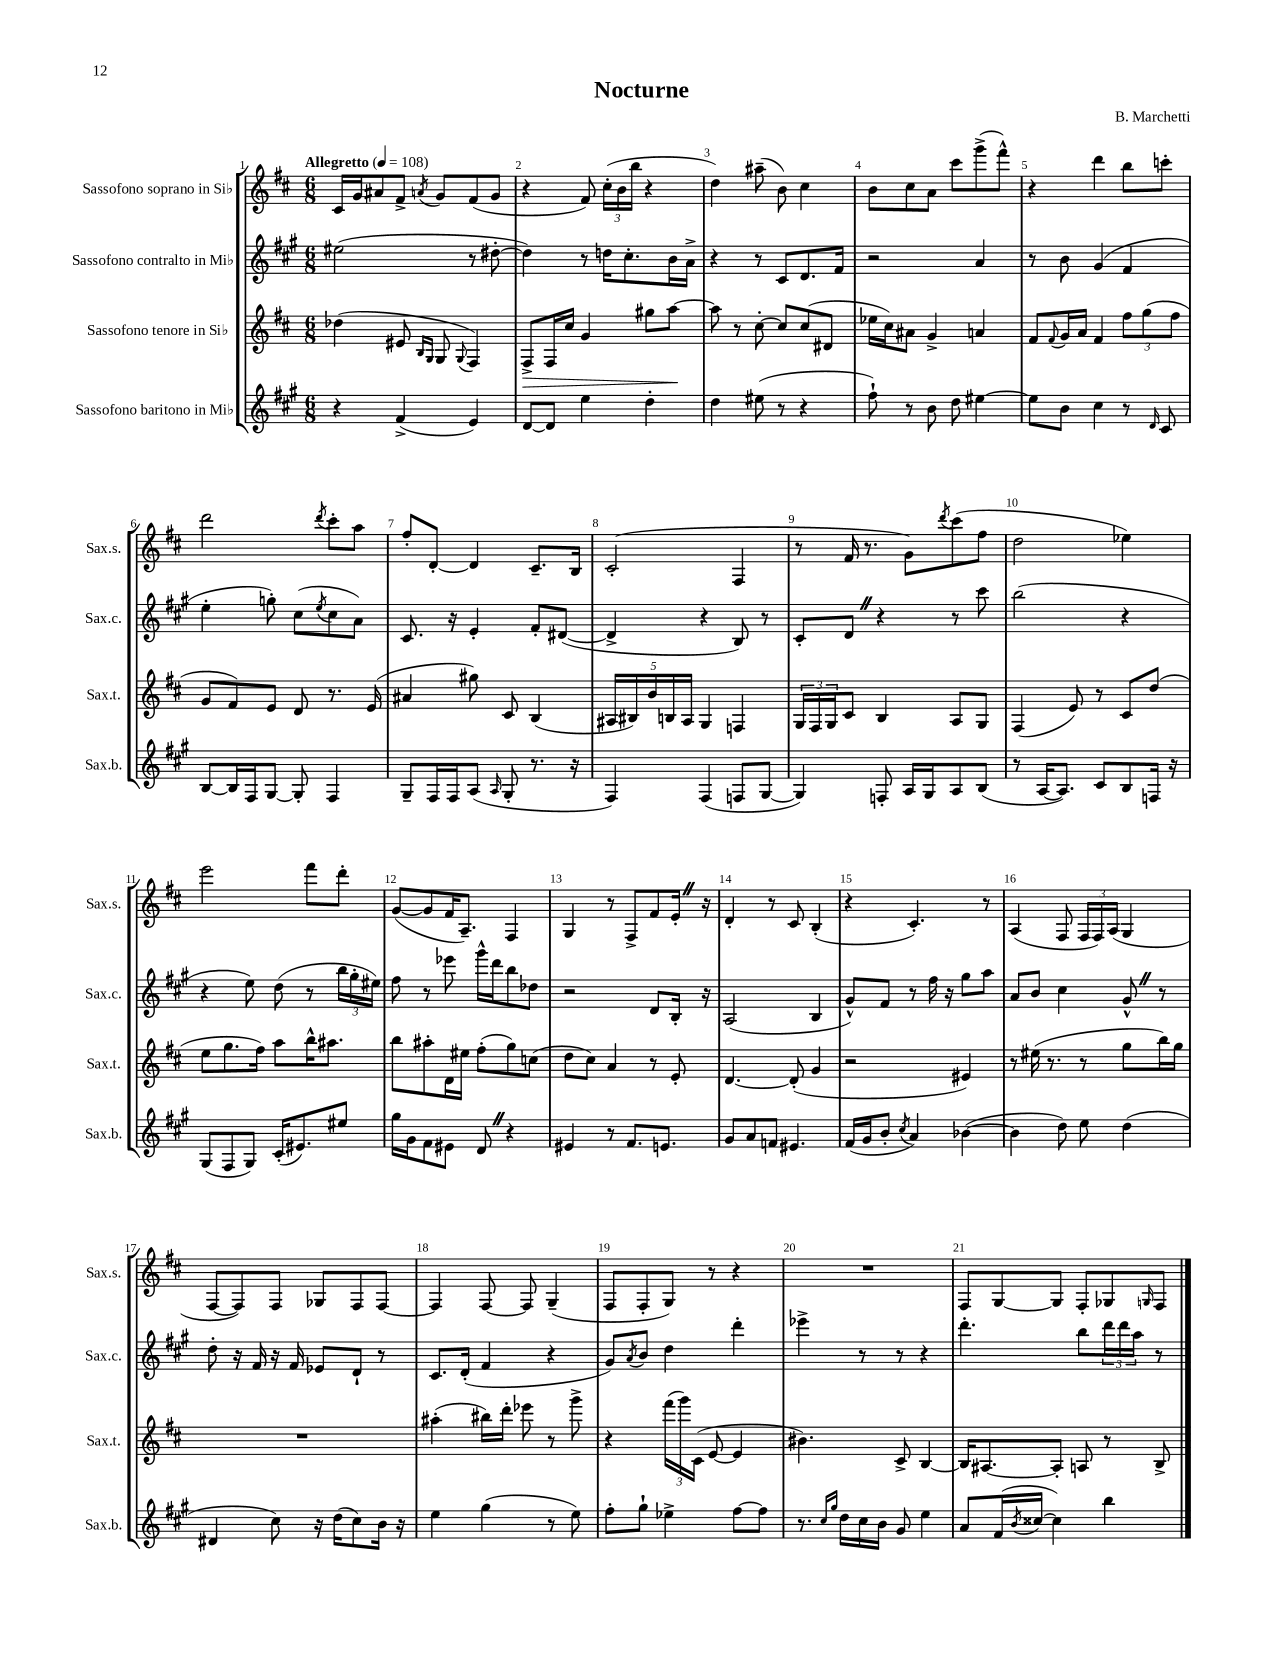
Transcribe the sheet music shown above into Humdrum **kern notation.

**kern	**kern	**dynam	**kern	**kern
*part4	*part3	*part3	*part2	*part1
*staff4	*staff3	*staff3	*staff2	*staff1
*I"Sassofono baritono in Mi♭	*I"Sassofono tenore in Si♭	*	*I"Sassofono contralto in Mi♭	*I"Sassofono soprano in Si♭
*I'Sax.b.	*I'Sax.t.	*	*I'Sax.c.	*I'Sax.s.
*clefG2	*clefG2	*	*clefG2	*clefG2
*k[f#c#g#]	*k[f#c#]	*	*k[f#c#g#]	*k[f#c#]
*M6/8	*M6/8	*	*M6/8	*M6/8
*MM108	*MM108	*	*MM108	*MM108
=1	=1	=1	=1	=1
!	!	!	!	!LO:TX:a:B:t=Allegretto
4r	(4dd-X\	.	(2ee#X\	16c#/LL
.	.	.	.	16g/J
.	.	.	.	8a#X/
(4f#^/	8e#X/	.	.	8f#^/J
.	16qqB/LL	.	.	.
.	16qqG/JJ	.	.	8qan/
.	8G/	.	.	8g/L
.	8qqG/	.	.	.
4e/)	4F#/)	.	8r	(8f#/
.	.	.	[8dd#X'\	8g/J
=2	=2	=2	=2	=2
!	!	!LO:HP:b	!	!
[8d/L	8F#^/L	>	4dd#\])	4r
8d/J]	16F#/L	.	.	.
.	16cc#/JJ	.	.	.
4ee\	4g/	.	8r	8f#/)
.	.	.	16ddn\KL	(24cc#'\LL
.	.	.	.	24b\
.	.	.	8.cc#'\	.
.	.	.	.	24bb\JJ
4dd'\	8gg#X\L	.	.	4r
.	[8aa\J	.	16b\L	.
.	.	.	16a^\JJ	.
.	.	]	.	.
=3	=3	=3	=3	=3
4dd\	8aa\]	.	4r	4dd\)
.	8r	.	.	.
(8ee#X\	[8cc#'\	.	8r	(8aa#X~\
8r	8cc#/L]	.	8c#/L	8b\)
4r	(8cc#/	.	8.d/	4cc#\
.	8d#X/J	.	.	.
.	.	.	16f#/Jk	.
=4	=4	=4	=4	=4
8ff#`\)	16ee-X\LL	.	2r	8b\L
.	16cc#\J)	.	.	.
8r	8a#X\J	.	.	8cc#\
8b\	4g^/	.	.	8a\J
8dd\	.	.	.	8ccc#\L
[4ee#X\	4an/	.	4a/	(8ggg^\
.	.	.	.	8fff#^^\J)
=5	=5	=5	=5	=5
8ee#\L]	8f#/L	.	8r	4r
.	8qqf#/	.	.	.
8b\J	16g/L	.	8b\	.
.	16a/JJ	.	.	.
4cc#\	4f#/	.	(4g#/	4ddd\
8r	12ff#\L	.	4f#/	8bb\L
.	(12gg\	.	.	.
16qqd/	.	.	.	.
8c#/	.	.	.	8cccn'\J
.	12ff#\J	.	.	.
!!LO:LB:g=z
=6	=6	=6	=6	=6
[8B/L	8g/L	.	4ee'\	2ddd\
16B/L]	8f#/)	.	.	.
16F#/J	.	.	.	.
[8G#/J	8e/J	.	8ggn'\)	.
8G#'/]	8d/	.	(8cc#\L	.
.	.	.	8qee/	8qddd/
4F#/	8.r	.	8cc#\	8ccc#'\L
.	.	.	8a\J)	8aa\J
.	(16e/	.	.	.
=7	=7	=7	=7	=7
8G#~/L	4a#X/	.	8.c#/	8ff#'/L
16F#/L	.	.	.	[8d'/J
16F#/J	.	.	16r	.
(8A/J	8gg#X\)	.	4e'/	4d/]
16qqA/	.	.	.	.
8G#'/	8c#/	.	.	.
8.r	(4B/	.	8f#'/L	8.c#~/L
.	.	.	([8d#X/J	.
16r	.	.	.	16B/Jk
=8	=8	=8	=8	=8
4F#/)	20A#X/LL	.	4d#^/]	(2c#'/
.	20B#X/)	.	.	.
.	20b/	.	.	.
.	20Bn/	.	.	.
.	20A#/JJ	.	.	.
(4F#/	4G/	.	4r	.
8Fn/L	4Fn/	.	8B/)	4F#/
[8G#/J	.	.	8r	.
=9	=9	=9	=9	=9
4G#/])	24G/LL	.	8c#'/L	8r
.	24F#/	.	.	.
.	24G/J	.	.	.
.	8c#/J	.	8dZ/J	16f#/
.	.	.	.	8.r
8Fn'/	4B/	.	4r	.
16A/LL	.	.	.	8g\L)
16G#/J	.	.	.	.
.	.	.	.	8qddd/
8A/	8A/L	.	8r	(8ccc#\
(8B/J	8G/J	.	8ccc#\	8ff#\J
=10	=10	=10	=10	=10
8r	(4F#/	.	(2bb\	2dd\
[16A/KL	.	.	.	.
8.A/J])	.	.	.	.
.	8e/)	.	.	.
8c#/L	8r	.	.	.
8B/	8c#/L	.	4r	4ee-X\)
16Fn/Jk	(8dd/J	.	.	.
16r	.	.	.	.
!!LO:LB:g=z
=11	=11	=11	=11	=11
(8G#/L	8ee\L	.	4r	2eee\
8F#/	8.gg\	.	.	.
8G#/J)	.	.	8ee\)	.
.	16ff#\Jk)	.	.	.
(16c#'/KL	8aa\L	.	(8dd\	.
8.e#X/)	.	.	.	.
.	16bb^^\K	.	8r	8fff#\L
.	8.aa#X\J	.	.	.
8ee#X/J	.	.	24bb\LL	8ddd'\J
.	.	.	24gg#'\	.
.	.	.	24ee#X\JJ)	.
=12	=12	=12	=12	=12
16gg#\LL	8bb\L	.	8ff#\	([8g/L
16g#\J	.	.	.	.
8f#\	8aa#X'\	.	8r	8g/]
8e#X\J	16d\L	.	8eee-X\	16f#/K
.	16ee#X\JJ	.	.	8.A~/J)
8dZ/	(8ff#'\L	.	16ggg#^^\LL	.
.	.	.	16ddd\J	.
4r	8gg\)	.	8bb\	4F#/
.	(8ccn\J	.	8dd-X\J	.
=13	=13	=13	=13	=13
4e#X/	8dd\L	.	2r	4G/
.	8cc#\J)	.	.	.
8r	4a/	.	.	8r
8.f#/L	.	.	.	8F#^/L
.	8r	.	8d/L	8f#/
8.en/J	.	.	.	.
.	8e'/	.	16B'/Jk	16e'Z/Jk
.	.	.	16r	16r
=14	=14	=14	=14	=14
8g#/L	[4.d/	.	(2A/	4d'/
8a/	.	.	.	.
8fn/J	.	.	.	8r
4.e#X/	(8d'/]	.	.	8c#/
.	4g/	.	4B/	(4B'/
=15	=15	=15	=15	=15
(16f#/LL	2r	.	8g#^^/L)	4r
16g#/J	.	.	.	.
8b'/J	.	.	8f#/J	.
8qcc#/	.	.	.	.
4a/)	.	.	8r	4.c#'/)
.	.	.	16ff#\	.
.	.	.	16r	.
([4b-X\	4e#X/)	.	8gg#\L	.
.	.	.	8aa\J	8r
=16	=16	=16	=16	=16
4b-\]	8r	.	8a/L	(4A/
.	(16ee#X\	.	8b/J	.
.	8.r	.	.	.
8dd\)	.	.	4cc#\	8F#/
8ee\	8r	.	.	24F#/LL
.	.	.	.	24F#/)
.	.	.	.	(24A/JJ
(4dd\	8gg\L	.	8g#^^Z/	4G/
.	16bb\L)	.	8r	.
.	16gg\JJ	.	.	.
!!LO:LB:g=z
=17	=17	=17	=17	=17
4d#X/	2.r	.	8dd'\	[8F#/L
.	.	.	16r	8F#/])
.	.	.	16f#/	.
8cc#\)	.	.	16r	8F#/J
.	.	.	16f#/	.
16r	.	.	8e-X/L	8G-X/L
(16dd\KL	.	.	.	.
8cc#\)	.	.	8d`/J	8F#/
16b\Jk	.	.	8r	[8F#/J
16r	.	.	.	.
=18	=18	=18	=18	=18
4ee\	(4aa#X'\	.	8.c#/L	4F#/]
.	.	.	(16d'/Jk	.
(4gg#\	16bb#X\LL)	.	4f#/	[8F#/
.	16ddd'\JJ	.	.	.
.	8eee-X\	.	.	8F#/]
8r	8r	.	4r	(4G~/
8ee\)	8ggg^\	.	.	.
=19	=19	=19	=19	=19
8ff#'\L	4r	.	8g#/L)	8F#/L
.	.	.	8qa/	.
8gg#`\J	.	.	8b/J	8F#'/
4ee-X^\	(24fff#\LL	.	4dd\	8G/J)
.	24ggg\)	.	.	.
.	(24c#\JJ	.	.	.
.	[8e/	.	.	8r
[8ff#\L	4e/]	.	4ddd'\	4r
8ff#\J]	.	.	.	.
=20	=20	=20	=20	=20
8.r	4.b#X\)	.	4eee-X^\	2.r
16qqcc#/LL	.	.	.	.
16qqgg#/JJ	.	.	.	.
16dd\LL	.	.	.	.
16cc#\	.	.	8r	.
16b\JJ	.	.	.	.
8g#/	8c#^/	.	8r	.
4ee\	[4B/	.	4r	.
=21	=21	=21	=21	=21
8a/L	16B/KL]	.	4.ddd'\	8F#/L
.	[8.A#X/	.	.	.
(16f#/L	.	.	.	[8G/
8qb/	.	.	.	.
[16cc##X/JJ	.	.	.	.
4cc##\])	8A#'/J]	.	.	8G/J]
.	8An/	.	8bb\L	8F#'/L
4bb\	8r	.	24ddd\L	8G-X/
.	.	.	24ddd\	.
.	.	.	24aa\JJ	.
.	.	.	.	16qqGn/
.	8B^/	.	8r	8F#/J
==	==	==	==	==
*-	*-	*-	*-	*-
